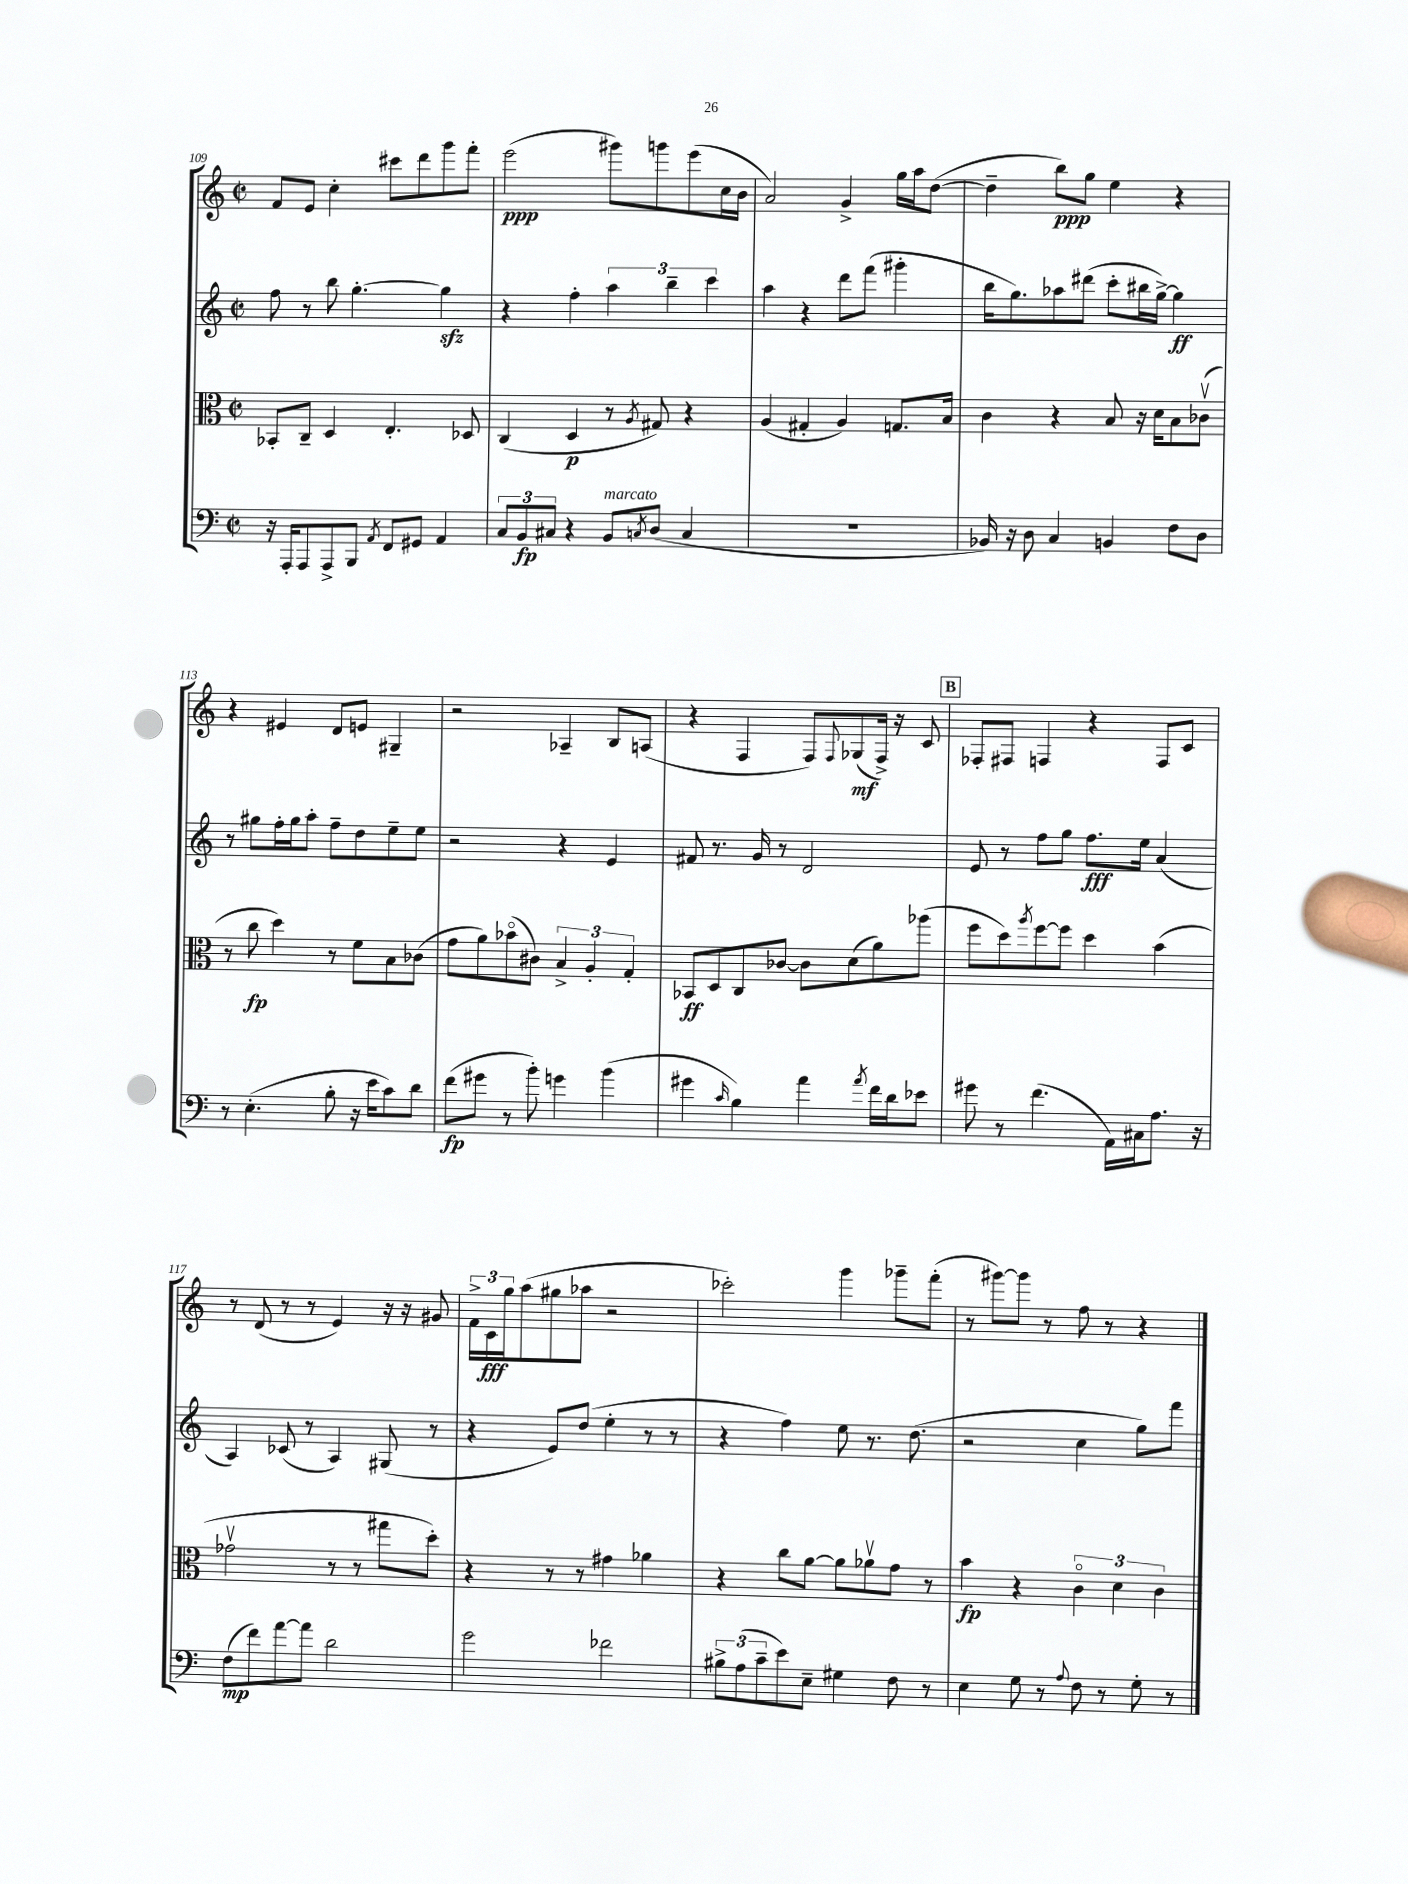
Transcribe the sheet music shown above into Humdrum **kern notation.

**kern	**dynam	**kern	**dynam	**kern	**dynam	**kern	**dynam
*part4	*part4	*part3	*part3	*part2	*part2	*part1	*part1
*staff4	*staff4	*staff3	*staff3	*staff2	*staff2	*staff1	*staff1
*clefF4	*	*clefC3	*	*clefG2	*	*clefG2	*
*k[]	*	*k[]	*	*k[]	*	*k[]	*
*M2/2	*	*M2/2	*	*M2/2	*	*M2/2	*
*met(c|)	*	*met(c|)	*	*met(c|)	*	*met(c|)	*
=109	=109	=109	=109	=109	=109	=109	=109
16r	.	8BB-X'/L	.	8ff\	.	8f/L	.
16AAA'/KL	.	.	.	.	.	.	.
8AAA/	.	8C~/J	.	8r	.	8e/J	.
8AAA^/	.	4D/	.	8bb\	.	4cc'\	.
8BBB/J	.	.	.	[4.gg'\	.	.	.
8qAA/	.	.	.	.	.	.	.
8FF/L	.	4.E'/	.	.	.	8ccc#X\L	.
8GG#X/J	.	.	.	.	.	8ddd\	.
4AA/	.	.	.	4ggzz\]	.	8ggg\	.
.	.	8D-X/	.	.	.	8fff'\J	.
=110	=110	=110	=110	=110	=110	=110	=110
12C/L	.	(4C/	.	4r	.	(2eee\	ppp
12BB/	fp	.	.	.	.	.	.
12C#X/J	.	.	.	.	.	.	.
4r	.	4D/	p	4ff'\	.	.	.
!LO:TX:a:i:t=marcato	!	!	!	!	!	!	!
8BB/L	.	8r	.	6aa\	.	8ggg#X\L)	.
8qCn/	.	8qA/	.	.	.	.	.
(8D/J	.	8G#X/)	.	.	.	8gggn\	.
.	.	.	.	6bb~\	.	.	.
4C/	.	4r	.	.	.	(8eee\	.
.	.	.	.	6ccc\	.	.	.
.	.	.	.	.	.	16cc\L	.
.	.	.	.	.	.	16b\JJ	.
=111	=111	=111	=111	=111	=111	=111	=111
1r	.	(4A/	.	4aa\	.	2a/)	.
.	.	4G#X'/	.	4r	.	.	.
.	.	4A/)	.	8ddd\L	.	4g^/	.
.	.	.	.	(8fff\J	.	.	.
.	.	8.Gn/L	.	4ggg#X'\	.	16gg\LL	.
.	.	.	.	.	.	16aa\J	.
.	.	.	.	.	.	([8dd\J	.
.	.	16B/Jk	.	.	.	.	.
=112	=112	=112	=112	=112	=112	=112	=112
16BB-X/)	.	4c\	.	16bb\KL	.	4dd~\]	.
16r	.	.	.	8.gg\)	.	.	.
8D\	.	.	.	.	.	.	.
4C/	.	4r	.	8aa-X\	.	8bb\L)	ppp
.	.	.	.	(8ddd#X\J	.	8gg\J	.
4BBn/	.	8B/	.	8ccc'\L	.	4ee\	.
.	.	16r	.	16bb#X\L	.	.	.
.	.	16d\KL	.	[16gg^\JJ)	.	.	.
8F\L	.	8B\	.	4gg\]	ff	4r	.
8D\J	.	(8c-Xv\J	.	.	.	.	.
!!LO:LB:g=z
=113	=113	=113	=113	=113	=113	=113	=113
8r	.	8r	.	8r	.	4r	.
(4.E'\	.	8cc\	fp	8gg#X\L	.	.	.
.	.	4dd\)	.	16ff'\L	.	4e#X/	.
.	.	.	.	16gg#\J	.	.	.
.	.	.	.	8aa'\J	.	.	.
8B'\	.	8r	.	8ff~\L	.	8d/L	.
16r	.	8f\L	.	8dd\	.	8en/J	.
16e\KL	.	.	.	.	.	.	.
8c\)	.	8B\	.	8ee~\	.	4G#X~/	.
8d\J	.	(8c-X\J	.	8ee\J	.	.	.
=114	=114	=114	=114	=114	=114	=114	=114
(8f\L	fp	8g\L	.	2r	.	2r	.
8g#X\J	.	8a\)	.	.	.	.	.
8r	.	(8b-X\	.	.	.	.	.
8b'\)	.	8c#X\J)	.	.	.	.	.
4gn\	.	6B^/	.	4r	.	4A-X~/	.
.	.	6A'/	.	.	.	.	.
(4b\	.	.	.	4e/	.	8B/L	.
.	.	6G'/	.	.	.	.	.
.	.	.	.	.	.	(8An/J	.
=115	=115	=115	=115	=115	=115	=115	=115
4g#X\	.	8BB-X/L	ff	8f#X/	.	4r	.
.	.	8D/	.	8.r	.	.	.
16qqc/	.	.	.	.	.	.	.
4B\)	.	8C/	.	.	.	4F/	.
.	.	.	.	16g/	.	.	.
.	.	[8c-X/J	.	8r	.	.	.
4a\	.	8c-\L]	.	2d/	.	8F/L)	.
.	.	.	.	.	.	8qqF/	.
.	.	(8d\	.	.	.	(8G-X/	mf
8qa/	.	.	.	.	.	.	.
16f\LL	.	8a\)	.	.	.	16F^/Jk)	.
16d\J	.	.	.	.	.	16r	.
8e-X\J	.	(8aa-X\J	.	.	.	8c/	.
!!LO:REH:place=s1:t=B
=116	=116	=116	=116	=116	=116	=116	=116
8g#X\	.	8ff\L	.	8e/	.	8F-X'/L	.
8r	.	8dd\)	.	8r	.	8F#X/J	.
.	.	8qaa/	.	.	.	.	.
(4.f\	.	[8ff\	.	8ff\L	.	4Fn/	.
.	.	8ff\J]	.	8gg\J	.	.	.
.	.	4dd\	.	8.ff\L	fff	4r	.
16AA\LL)	.	.	.	.	.	.	.
16C#X\J	.	.	.	16ee\Jk	.	.	.
8.A\J	.	(4b\	.	(4a/	.	8F/L	.
.	.	.	.	.	.	8c/J	.
16r	.	.	.	.	.	.	.
!!LO:LB:g=z
=117	=117	=117	=117	=117	=117	=117	=117
(8F\L	mp	2g-Xv\	.	4A/)	.	8r	.
8f\)	.	.	.	.	.	(8d/	.
[8a\	.	.	.	(8c-X/	.	8r	.
8a\J]	.	.	.	8r	.	8r	.
2d\	.	8r	.	4A/)	.	4e/)	.
.	.	8r	.	.	.	.	.
.	.	8gg#X\L	.	(8G#X/	.	16r	.
.	.	.	.	.	.	16r	.
.	.	8dd'\J)	.	8r	.	8g#X/	.
=118	=118	=118	=118	=118	=118	=118	=118
2g\	.	4r	.	4r	.	24f^\LL	.
.	.	.	.	.	.	24c\	fff
.	.	.	.	.	.	24gg\J	.
.	.	.	.	.	.	(8aa\	.
.	.	8r	.	8e/L)	.	8gg#X\	.
.	.	8r	.	(8dd/J	.	8aa-X\J	.
2f-X\	.	4g#X\	.	4ee'\	.	2r	.
.	.	4a-X\	.	8r	.	.	.
.	.	.	.	8r	.	.	.
=119	=119	=119	=119	=119	=119	=119	=119
12B#X^\L	.	4r	.	4r	.	2ccc-X'\)	.
(12A\	.	.	.	.	.	.	.
12c~\	.	.	.	.	.	.	.
8e\)	.	8cc\L	.	4ff\)	.	.	.
8E~\J	.	[8a\J	.	.	.	.	.
4G#X\	.	8a\L]	.	8ee\	.	4ggg\	.
.	.	8a-Xv\	.	8.r	.	.	.
8F\	.	8g\J	.	.	.	8ggg-X~\L	.
.	.	.	.	(8.dd\	.	.	.
8r	.	8r	.	.	.	(8fff'\J	.
=120	=120	=120	=120	=120	=120	=120	=120
4E\	.	4b\	fp	2r	.	8r	.
.	.	.	.	.	.	[8ggg#X\L)	.
8G\	.	4r	.	.	.	8ggg#\J]	.
8r	.	.	.	.	.	8r	.
8qqA/	.	.	.	.	.	.	.
8F\	.	6c\	.	4cc\	.	8ff\	.
8r	.	.	.	.	.	8r	.
.	.	6d\	.	.	.	.	.
8G'\	.	.	.	8gg\L)	.	4r	.
.	.	6c\	.	.	.	.	.
8r	.	.	.	8fff\J	.	.	.
==	==	==	==	==	==	==	==
*-	*-	*-	*-	*-	*-	*-	*-
